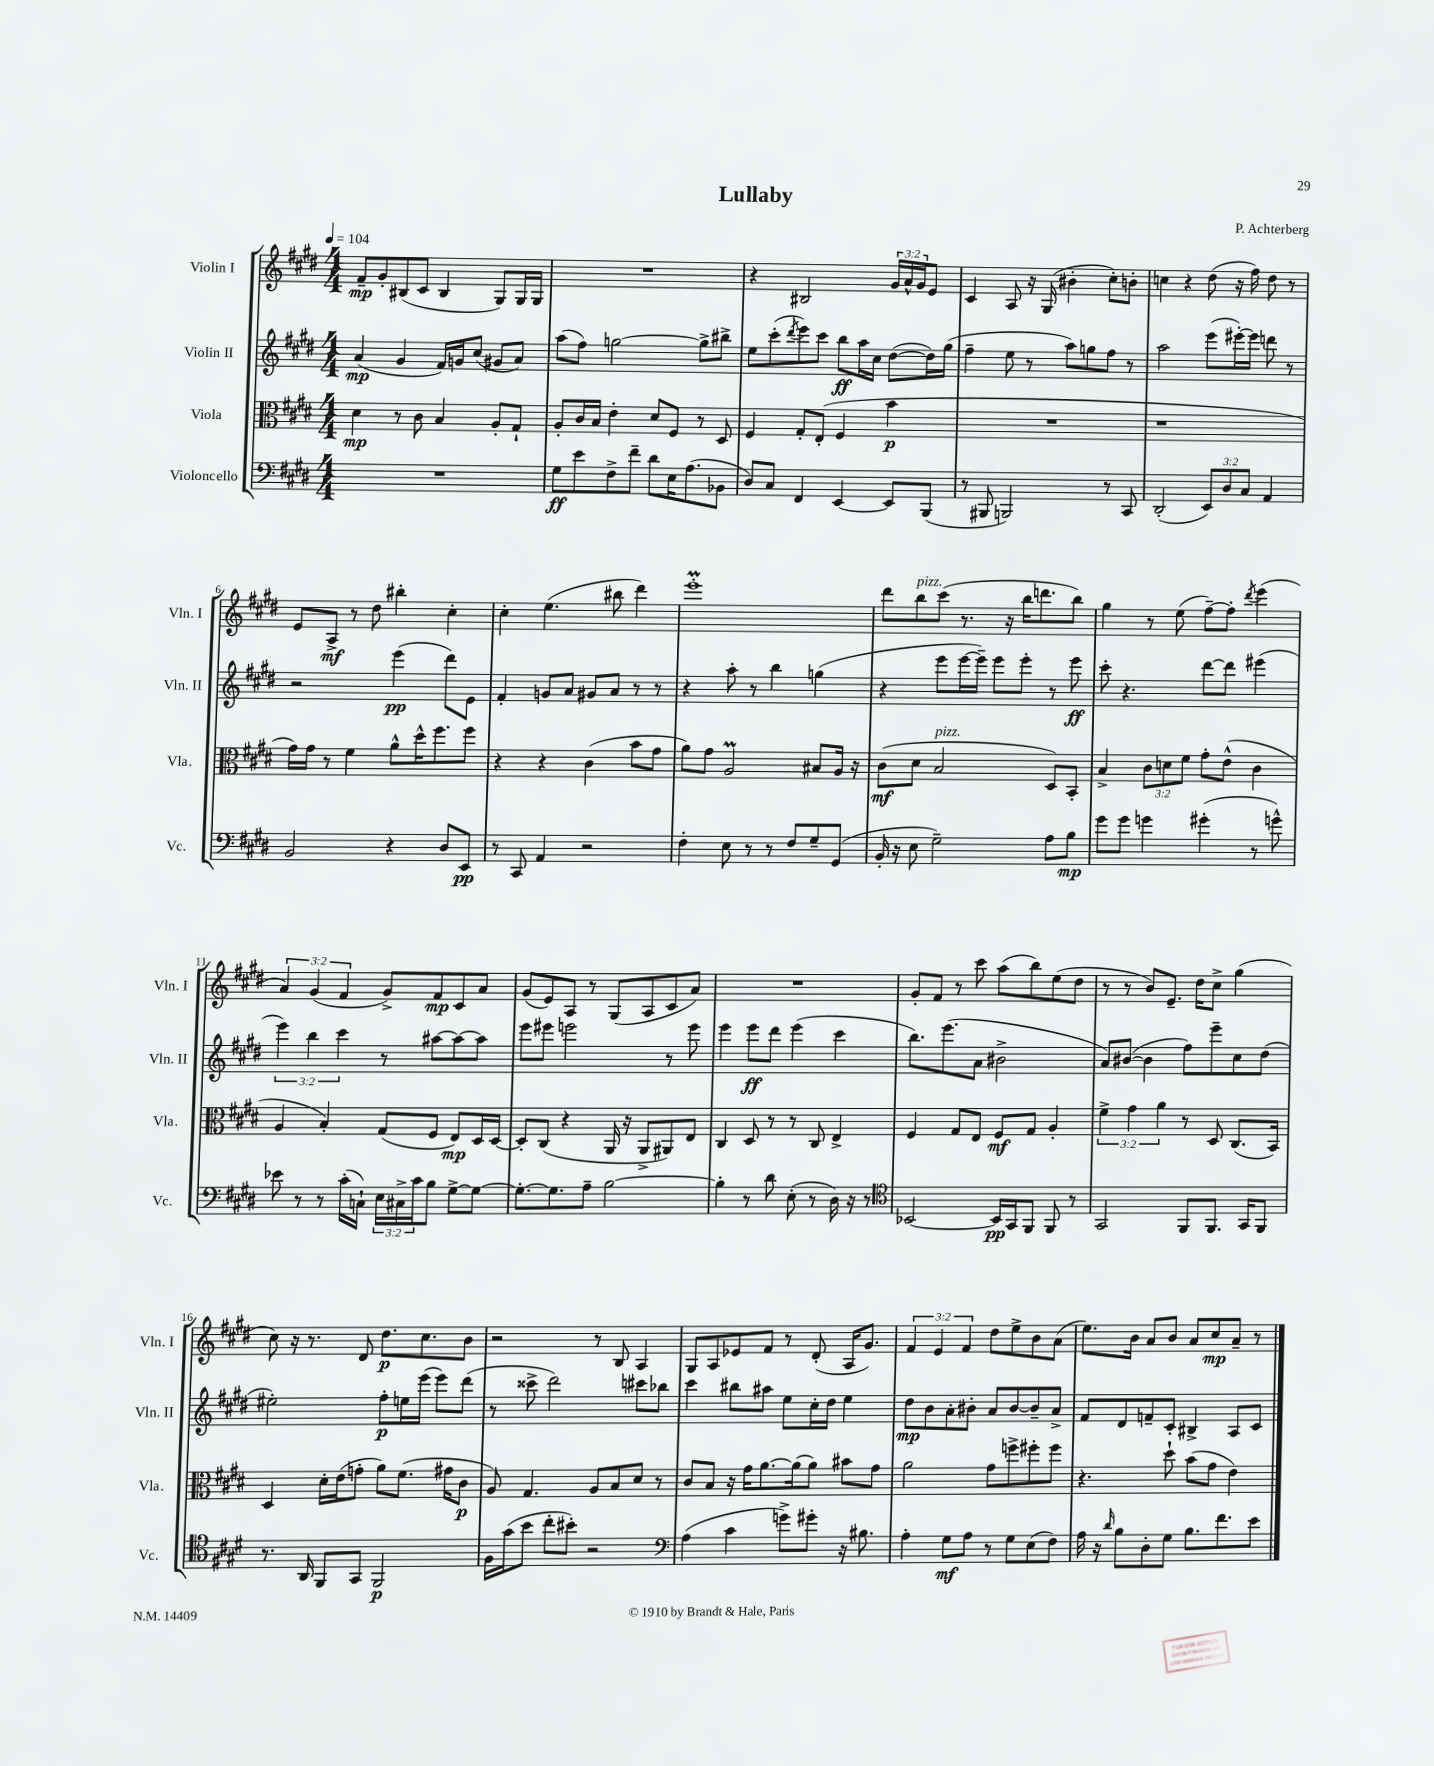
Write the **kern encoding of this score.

**kern	**kern	**kern	**kern
*staff4	*staff3	*staff2	*staff1
*clefF4	*clefC3	*clefG2	*clefG2
*k[f#c#g#d#]	*k[f#c#g#d#]	*k[f#c#g#d#]	*k[f#c#g#d#]
*M4/4	*M4/4	*M4/4	*M4/4
*MM104	*MM104	*MM104	*MM104
1r	4d#	(4a	8f#~
.	.	.	8g#'
.	8r	4g#	(8B#
.	8c#	.	8c#
.	4B	16f#)	4B#
.	.	16g	.
.	.	(8cc#	.
.	8A'	8g#	8G#)
.	8G#`	8a)	16G#
.	.	.	16G#
=	=	=	=
8G#	8A'	(8aa	1r
8e	16c#	8ff#)	.
.	16B	.	.
8F#^	4e'	[2gg	.
8f#~	.	.	.
8d#	8d#	.	.
16E	8F#	.	.
(8.A	.	.	.
.	8r	8gg^]	.
8BB-	8D#	8bb#^	.
=	=	=	=
8D#)	4F#	8ee	4r
8C#	.	(8ccc#'	.
.	.	8qddd#	.
4FF#	8G#'	8eee)	2B#
.	(8E'	8ccc#	.
[4EE	4F#	8bb	.
.	.	16aa	.
.	.	16cc#	.
8EE]	4b	([8dd#	24g#
.	.	.	24a^^
.	.	.	24g#
(8BBB	.	16dd#])	8e
.	.	(16gg#	.
=	=	=	=
8r	1r	4ff#~	4c#
8BBB#	.	.	.
2BBB)	.	8ee	8A
.	.	8r	16r
.	.	.	(16G#
.	.	8aa)	4b#'
.	.	8gg	.
8r	.	8ff#	8cc#')
8CC#	.	8r	8b'
=	=	=	=
(2DD#'	1r	2aa	4cc
.	.	.	4r
12EE)	.	(8eee	(8dd#
12D#	.	.	.
.	.	[16eee#')	16r
12C#	.	.	.
.	.	16eee#]	16ff#)
4AA	.	8ddd	8dd#
.	.	8r	8r
=	=	=	=
2BB	16g#)	2r	8e
.	16g#	.	.
.	8r	.	8A^
.	4f#	.	8r
.	.	.	8dd#
4r	8a^^	(4eee	4bb#'
.	16dd#^^	.	.
.	8.ff#	.	.
8D#	.	8ddd#)	4cc#'
8EE	8ff#	8e	.
=	=	=	=
8r	4r	4f#'	4cc#'
8CC#	.	.	.
4AA	4r	8g	(4.ee
.	.	8a	.
2r	(4c#	8g#	.
.	.	8a	8bb#
.	8b	8r	4ddd#)
.	8g#	8r	.
=	=	=	=
4F#'	8a)	4r	1eee'
.	8g#	.	.
8E	2A	8aa'	.
8r	.	8r	.
8r	.	4bb	.
8F#	.	.	.
8G#~	8B#	(4gg	.
(8GG#	16A	.	.
.	16r	.	.
=	=	=	=
16BB'	(8c#	4r	8ddd#
16r	.	.	.
8E	8d#	.	8bb
2G#~)	2B	8eee	(8ccc#
.	.	[16eee	8.r
.	.	16eee~])	.
.	.	8eee	.
.	.	.	16r
.	.	8eee'	16bb
.	.	.	8.ddd
8A	8D#)	8r	.
8B	8BB'	8eee	8bb)
=	=	=	=
8g#	4B^	8ccc#'	4gg#
8g#	.	4.r	.
4g	12c#	.	8r
.	12d	.	.
.	.	.	(8ee
.	12f#	.	.
(4g#'	8g#'	[8ddd#	[8ff#~)
.	(8e^^	8ddd#]	8ff#']
.	.	.	8qddd#
8r	4c#	(4eee#	(4eee
8g^^)	.	.	.
=	=	=	=
8e-	4A	6eee)	6a)
8r	.	.	.
.	.	6bb	(6g#
8r	4B')	.	.
.	.	6ccc#	6f#
(16c#'	.	.	.
16C`)	.	.	.
24E	(8G#	8r	8g#^)
24C#^	.	.	.
24c#	.	.	.
8B	8F#	[8aa#	8f#
[8G#^	8E)	8aa#_	8c#
8G#_	16D#	8aa#]	8a
.	[16D#	.	.
=	=	=	=
8.G#'_	8D#']	8eee	(8g#
.	(8C#	8eee#	8e)
8.G#]	.	.	.
.	4r	2eee	8A
8A~	.	.	8r
[2B	16AA	.	(8G#
.	16r	.	.
.	8AA^	.	8A
.	8AA#)	8r	8c#
.	8E	8eee	8a)
=	=	=	=
4B']	4C#	4eee	1r
8r	8D#	8eee	.
8d#	8r	8ddd#	.
(8E'	8r	(4eee	.
8r	8C#	.	.
16D#)	4E^	4ccc#	.
16r	.	.	.
8r	.	.	.
=	=	=	=
*clefC4	*	*	*
[2BB-	4F#	8.bb)	8g#'
.	.	.	8f#
.	.	(8.eee	.
.	8G#	.	8r
.	8E	8a	8ccc#
16BB-]	8F#	2b#^	(8aa
16GG#	.	.	.
8FF#	8G#	.	8bb)
8FF#	4A'	.	(8ee
8r	.	.	8dd#
=	=	=	=
2GG#	6f#^	8a)	8r
.	.	([8b#	8r
.	6g#	.	.
.	.	4b#]	8b)
.	6a	.	.
.	.	.	8.e~
8FF#	8r	8ff#)	.
.	.	.	16dd#
8.FF#	8D#	8eee~	8cc#^
.	(8.C#	8cc#	(4gg#
16GG#	.	.	.
8FF#	.	(8dd#	.
.	16BB)	.	.
=	=	=	=
8.r	4D#	2ee#')	8cc#)
.	.	.	16r
16AA	.	.	8.r
8FF#	16d#'	.	.
.	(16e	.	.
8GG#	8g'	.	8d#
2FF#	8a)	8ff#'	8.dd#
.	(8.f#	16ee	.
.	.	(16eee	8.cc#
.	.	8eee)	.
.	16g#	.	.
.	8c#	(8ddd#	8b
=	=	=	=
16F#	8A)	8r	2r
(16g#	.	.	.
8b	4.G#	8ccc##^	.
8cc#'	.	2ddd#)	.
8b#')	.	.	.
2r	8A	.	8r
.	8B	.	8B
.	8d#	8ccc#	4A
.	8r	8bb-	.
=	=	=	=
*clefF4	*	*	*
(4A	8c#	4ccc#	8G#
.	8B	.	8A
4c#	16r	8bb#	8e-
.	16g#	.	.
.	[8.a	8aa#	8f#
8g^)	.	8ee	8r
.	(16a]	.	.
8g#'	8a)	16cc#'	(8d#'
.	.	16dd#	.
16r	8b#	4ee	16A
8.B#	.	.	8.g#)
.	8g#	.	.
=	=	=	=
4A'	2a	8dd#	6f#
.	.	8b	.
.	.	.	6e
8G#	.	8a'	.
.	.	.	6f#
8A	.	8b#'	.
8r	8g#	8a	8dd#
8G#	8ff^	[8b#	8ee^
(8E	8ff#'	8b#~]	8b
8F#)	8ff#	8a^	(8a
=	=	=	=
16A	4.r	8f#	8.ee)
16r	.	.	.
16qqd#	.	.	.
8B	.	8d#	.
.	.	.	16b
8D#'	.	8f~	8a
8G#	8dd#`	8c#'	8b
8.B	(8b	4B#^	8a
.	8g#	.	8cc#
8.f#	.	.	.
.	4e)	8A	8a~
8e	.	8c#	8r
==	==	==	==
*-	*-	*-	*-
